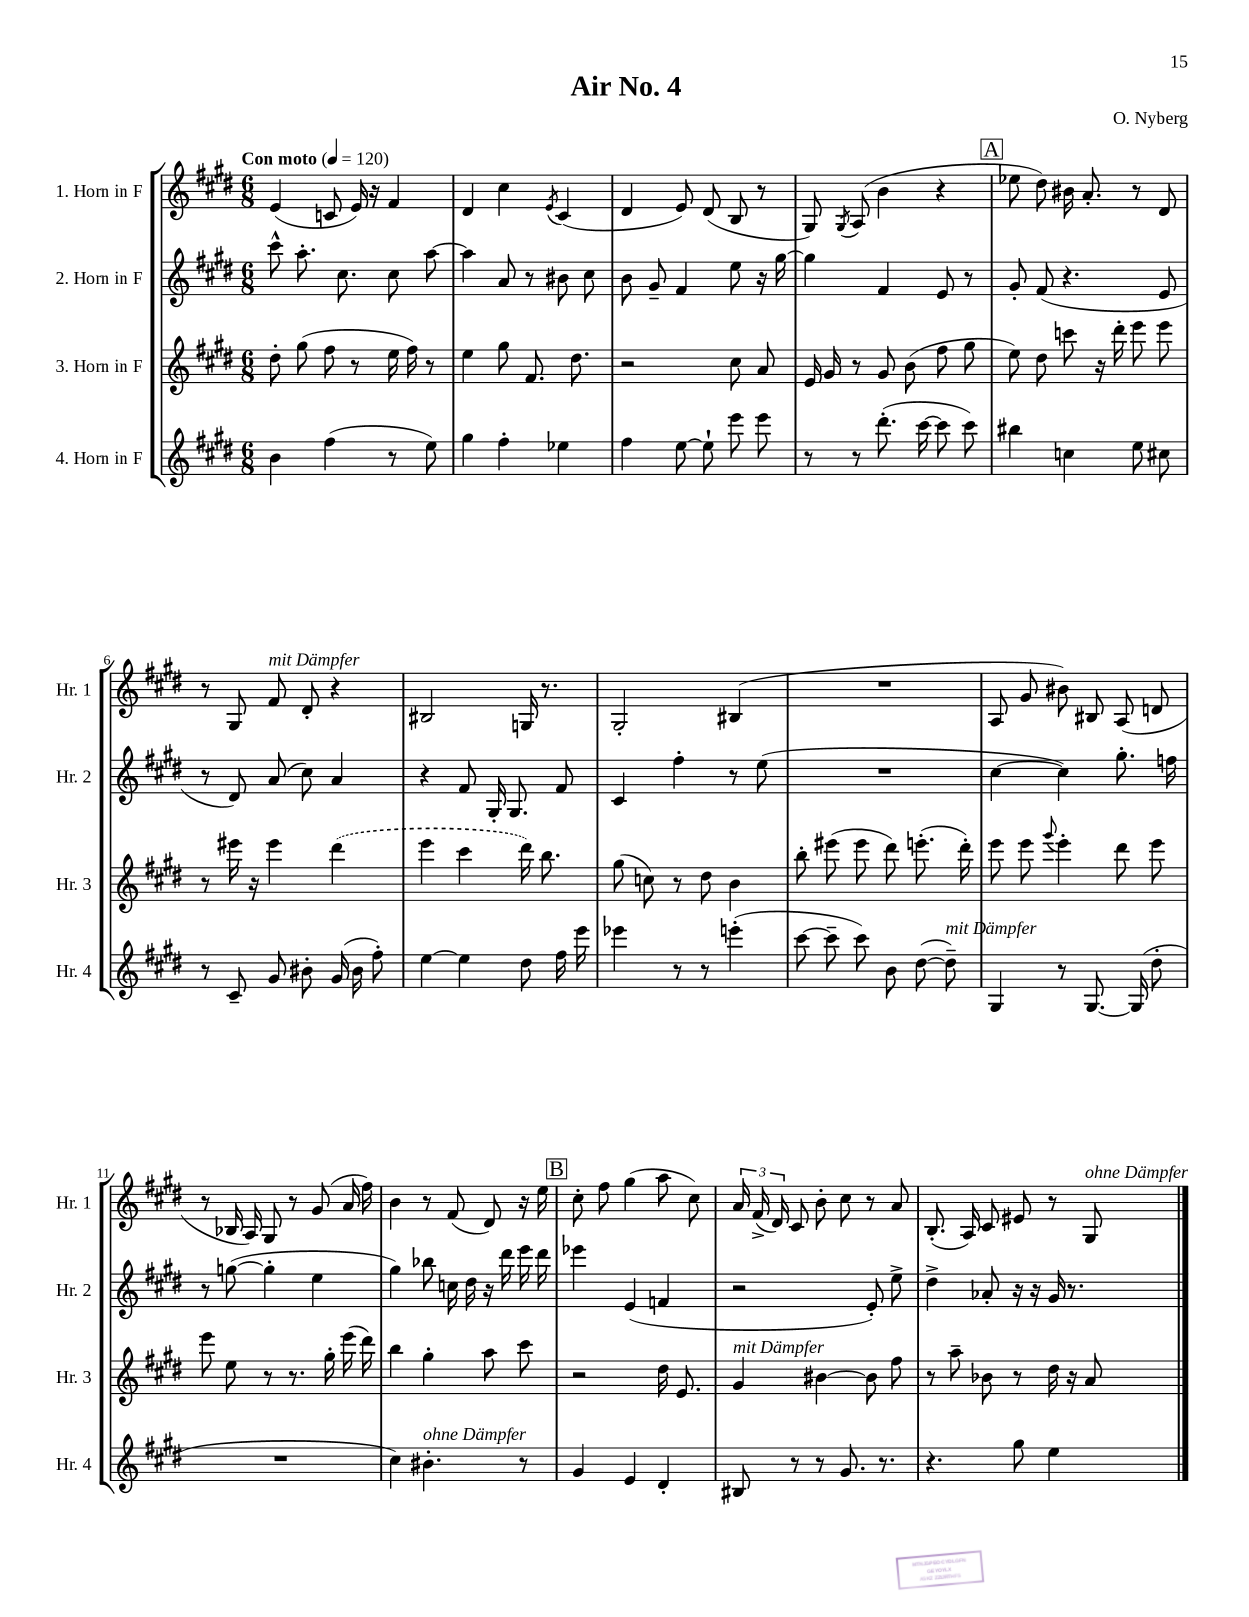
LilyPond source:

\header { title = "Air No. 4" composer = "O. Nyberg" }
<<
\new StaffGroup <<
\new Staff = "s0" \with { instrumentName = "1. Horn in F" shortInstrumentName = "Hr. 1" } {
    \clef treble \key e \major \numericTimeSignature \time 6/8 \tempo "Con moto" 4 = 120
    \autoBeamOff e'4( c'8 e'16) r16 fis'4 |
    dis'4 cis''4 \acciaccatura { e'8 } cis'4( |
    dis'4 e'8) dis'8( b8 r8 |
    gis8) \acciaccatura { gis8 } a8( b'4 r4 |
    \mark \markup { \box "A" } ees''8 dis''8) bis'16 a'8.-. r8 dis'8 |
    r8 gis8 fis'8^\markup { \italic "mit Dämpfer" } dis'8-. r4 |
    bis2 g16 r8. |
    gis2-. bis4( |
    R2. |
    a8 gis'8 bis'8) bis8 a8( d'8 |
    r8 bes16 a16) gis8 r8 gis'8( a'16 fis''16) |
    b'4 r8 fis'8( dis'8) r16 e''16 |
    \mark \markup { \box "B" } cis''8-. fis''8 gis''4( a''8 cis''8) |
    \tuplet 3/2 { a'16 fis'16->( dis'16) } cis'8 b'8-. cis''8 r8 a'8 |
    b8.-.( a16) cis'8 eis'8 r8 gis8^\markup { \italic "ohne Dämpfer" } \bar "|." |
}
\new Staff = "s1" \with { instrumentName = "2. Horn in F" shortInstrumentName = "Hr. 2" } {
    \clef treble \key e \major \numericTimeSignature \time 6/8
    \autoBeamOff cis'''8-^ a''8.-. cis''8. cis''8 a''8~ |
    a''4 a'8 r8 bis'8 cis''8 |
    b'8 gis'8-- fis'4 e''8 r16 gis''16~ |
    gis''4 fis'4 e'8 r8 |
    \mark \markup { \box "A" } gis'8-. fis'8( r4. e'8 |
    r8 dis'8) a'8( cis''8) a'4 |
    r4 fis'8 gis16-. gis8. fis'8 |
    cis'4 fis''4-. r8 e''8( |
    R2. |
    cis''4~ cis''4) gis''8.-. f''16 |
    r8 g''8~( g''4-. e''4 |
    gis''4) bes''8 c''16 dis''16 r16 dis'''16 e'''16 dis'''16 |
    \mark \markup { \box "B" } ees'''4 e'4( f'4 |
    r2 e'8-.) e''8-> |
    dis''4-> aes'8-. r16 r16 gis'16 r8. \bar "|." |
}
\new Staff = "s2" \with { instrumentName = "3. Horn in F" shortInstrumentName = "Hr. 3" } {
    \clef treble \key e \major \numericTimeSignature \time 6/8
    \autoBeamOff dis''8-. gis''8( fis''8 r8 e''16 fis''16) r8 |
    e''4 gis''8 fis'8. dis''8. |
    r2 cis''8 a'8 |
    e'16 gis'16 r8 gis'8 b'8( fis''8 gis''8 |
    \mark \markup { \box "A" } e''8) dis''8 c'''8 r16 dis'''16-. e'''8 e'''8 |
    r8 eis'''16 r16 eis'''4 \once \slurDashed dis'''4( |
    e'''4 cis'''4 dis'''16) b''8. |
    gis''8( c''8) r8 dis''8 b'4 |
    b''8-. eis'''8( eis'''8 dis'''8) e'''8.-.( dis'''16-.) |
    e'''8 e'''8 \appoggiatura { gis'''8 } e'''4-. dis'''8 e'''8 |
    e'''8 e''8 r8 r8. gis''16-. e'''16( dis'''16) |
    b''4 gis''4-. a''8 cis'''8 |
    \mark \markup { \box "B" } r2 dis''16 e'8. |
    gis'4^\markup { \italic "mit Dämpfer" } bis'4~ bis'8 fis''8 |
    r8 a''8-- bes'8 r8 dis''16 r16 a'8 \bar "|." |
}
\new Staff = "s3" \with { instrumentName = "4. Horn in F" shortInstrumentName = "Hr. 4" } {
    \clef treble \key e \major \numericTimeSignature \time 6/8
    \autoBeamOff b'4 fis''4( r8 e''8) |
    gis''4 fis''4-. ees''4 |
    fis''4 e''8~ e''8-! e'''8 e'''8 |
    r8 r8 dis'''8.-.( cis'''16~ cis'''8 cis'''8) |
    \mark \markup { \box "A" } bis''4 c''4 e''8 cis''8 |
    r8 cis'8-- gis'8 bis'8-. gis'16( bis'16 fis''8-.) |
    e''4~ e''4 dis''8 fis''16 e'''16 |
    ees'''4 r8 r8 e'''4-.( |
    cis'''8~ cis'''8-- cis'''8) b'8 dis''8~( dis''8--^\markup { \italic "mit Dämpfer" }) |
    gis4 r8 gis8.~ gis16( dis''8-. |
    R2. |
    cis''4) bis'4.-.^\markup { \italic "ohne Dämpfer" } r8 |
    \mark \markup { \box "B" } gis'4 e'4 dis'4-. |
    bis8 r8 r8 gis'8. r8. |
    r4. gis''8 e''4 \bar "|." |
}
>>
>>
